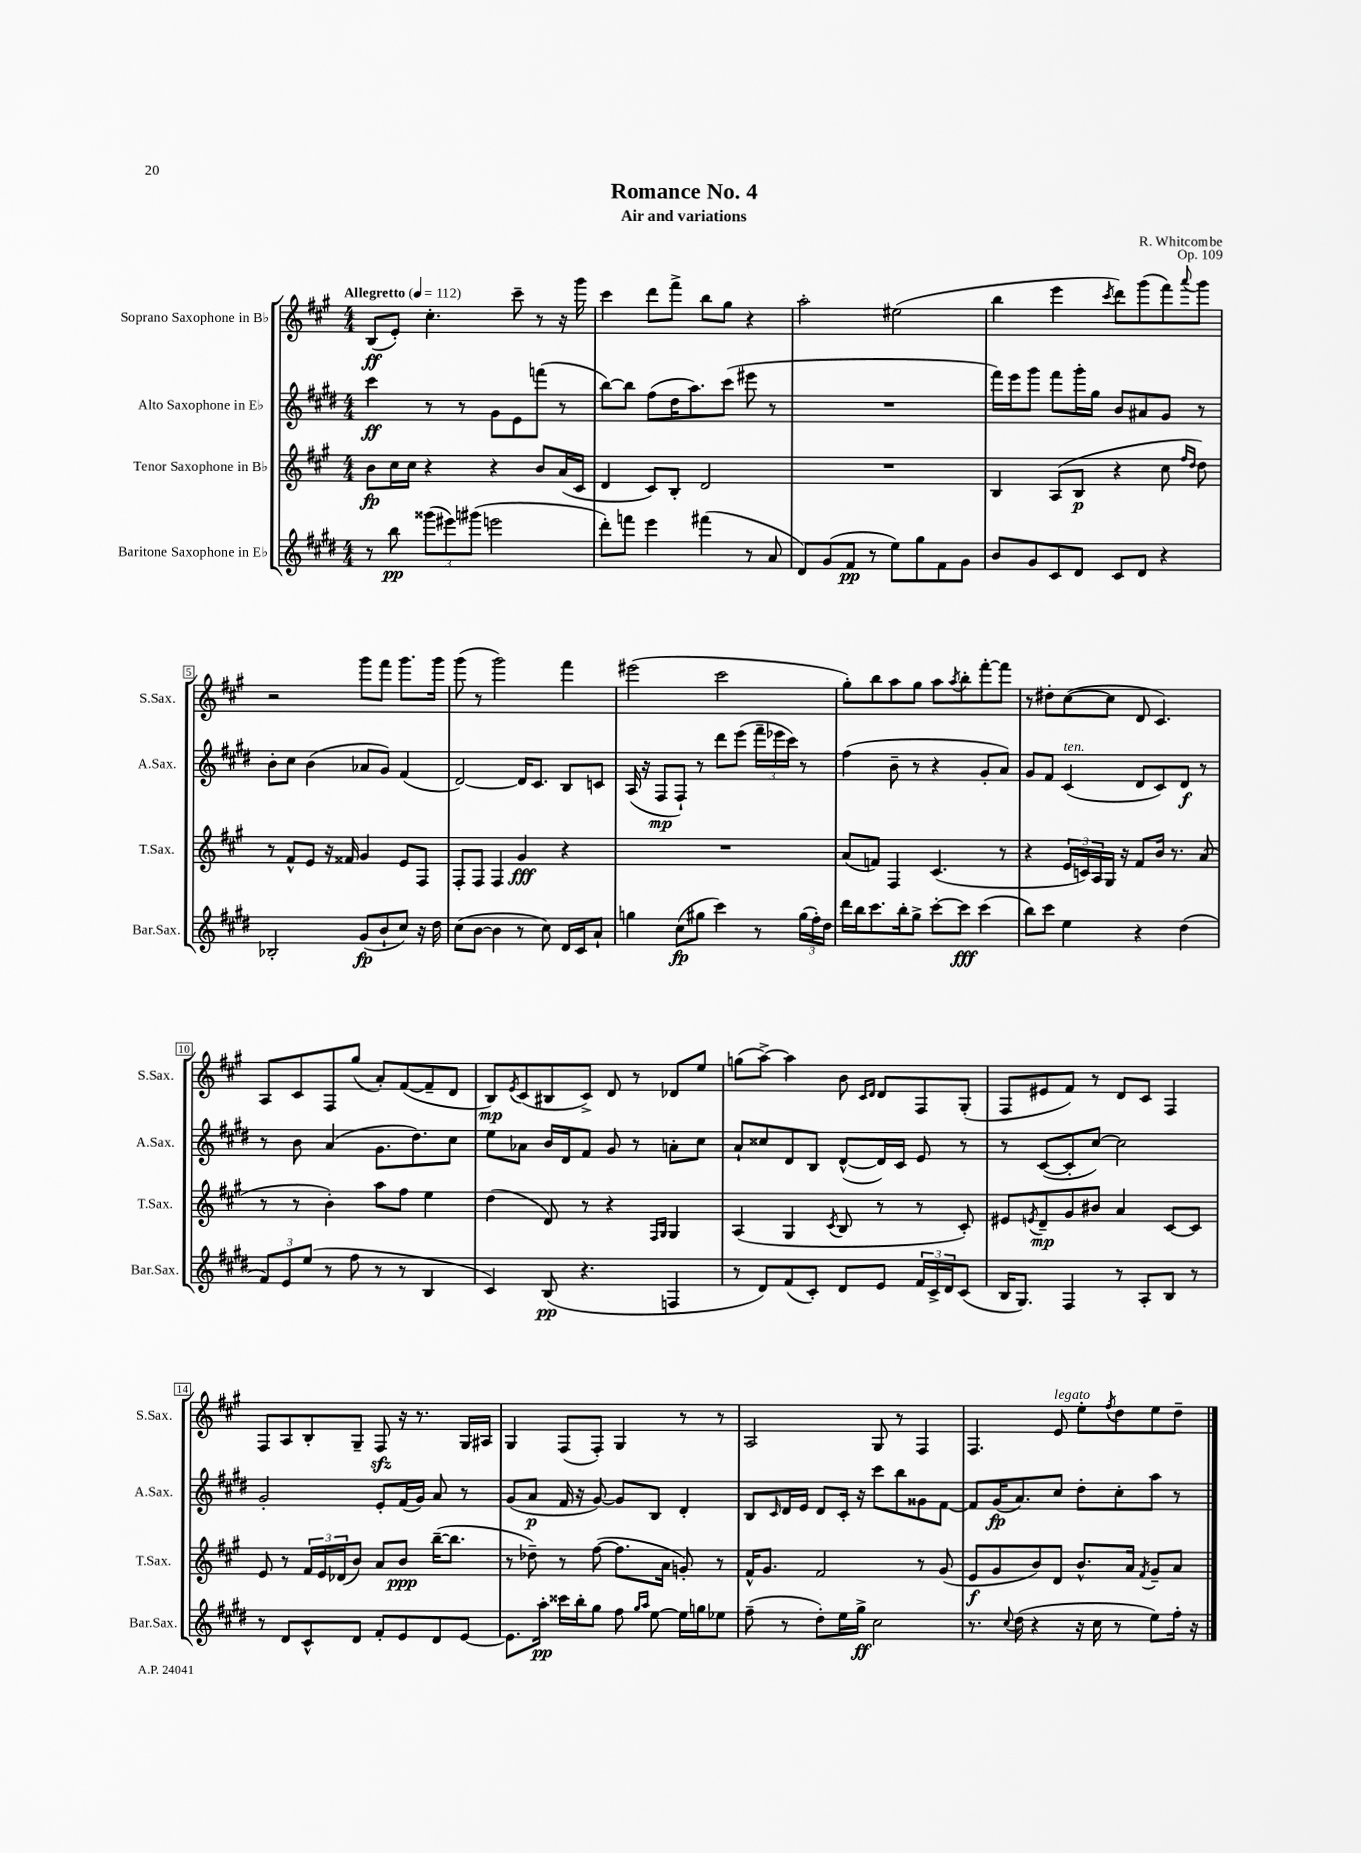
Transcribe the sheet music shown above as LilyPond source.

\header { title = "Romance No. 4" composer = "R. Whitcombe" subtitle = "Air and variations" opus = "Op. 109" }
<<
\new StaffGroup <<
\new Staff = "s0" \with { instrumentName = "Soprano Saxophone in Bb" shortInstrumentName = "S.Sax." } {
    \clef treble \key a \major \numericTimeSignature \time 4/4 \tempo "Allegretto" 4 = 112
    b8\ff( e'8-.) cis''4.-. cis'''8-- r8 r16 gis'''16 |
    cis'''4 d'''8 fis'''8-> b''8 gis''8 r4 |
    a''2-. eis''2( |
    b''4 e'''4 \acciaccatura { cis'''8 } d'''8) gis'''8( fis'''8) \appoggiatura { a'''8 } gis'''8 |
    r2 gis'''8 fis'''8 gis'''8. gis'''16 |
    gis'''8( r8 gis'''2) fis'''4 |
    eis'''2( cis'''2 |
    gis''8-.) b''8 a''8 gis''8 a''8 \acciaccatura { a''8 } b''8-. fis'''8~-. fis'''8 |
    r8 dis''8-. cis''8~( cis''8 d'8 cis'4.) |
    a8 cis'8 fis8 gis''8( a'8-.) fis'8~( fis'8-- d'8 |
    b8\mp) \acciaccatura { e'8 } cis'8( bis8 cis'8->) d'8 r8 des'8 e''8 |
    g''8( a''8~->) a''4 b'8 \grace { cis'16 d'16 } d'8 fis8 gis8-.( |
    fis8 eis'8 fis'8) r8 d'8 cis'8 fis4 |
    fis8 a8 b8-. gis8-- fis8\sfz r16 r8. gis16 ais16 |
    gis4 fis8( fis8-.) gis4 r8 r8 |
    a2 gis8 r8 fis4 |
    fis4. e'8^\markup { \italic "legato" } e''8-. \acciaccatura { fis''8 } d''8 e''8 d''8-- \bar "|." |
}
\new Staff = "s1" \with { instrumentName = "Alto Saxophone in Eb" shortInstrumentName = "A.Sax." } {
    \clef treble \key e \major \numericTimeSignature \time 4/4
    cis'''4\ff r8 r8 gis'8 e'8 f'''8( r8 |
    b''8~) b''8 fis''8( dis''16 a''8.) cis'''8( eis'''8 r8 |
    R1 |
    fis'''16) e'''16 gis'''8 fis'''8 gis'''16-. gis''16 b'8 ais'8 gis'8 r8 |
    b'8-. cis''8 b'4( aes'8 gis'8) fis'4( |
    dis'2~) dis'16 cis'8. b8 c'8 |
    a16( r16 fis8\mp fis8-!) r8 dis'''8 e'''8( \tuplet 3/2 { fis'''16-- ees'''16 cis'''16) } r8 |
    fis''4( b'8-- r8 r4 gis'8-. a'8) |
    gis'8 fis'8 cis'4^\markup { \italic "ten." }( dis'8 cis'8) dis'8\f r8 |
    r8 b'8 a'4( gis'8. dis''8.) cis''8 |
    e''8 aes'8 b'16 dis'16 fis'8 gis'8 r8 a'8-. cis''8 |
    a'8-! cisis''8 dis'8 b8 dis'8~-^( dis'16) cis'16 e'8 r8 |
    r8 cis'8~( cis'8-. cis''8~) cis''2 |
    gis'2-. e'8-. fis'16( gis'16) a'8 r8 |
    gis'8( a'8\p fis'16 r16 gis'8~) gis'8 b8 dis'4-. |
    b8 \grace { cis'16 } dis'16 e'16 dis'8 cis'16-. r16 cis'''8 b''8 gisis'8 fis'8~ |
    fis'8 gis'16\fp( a'8.) cis''8 dis''8-. cis''8-. a''8 r8 \bar "|." |
}
\new Staff = "s2" \with { instrumentName = "Tenor Saxophone in Bb" shortInstrumentName = "T.Sax." } {
    \clef treble \key a \major \numericTimeSignature \time 4/4
    b'8\fp cis''16 cis''16 r4 r4 b'8 a'16( cis'16 |
    d'4 cis'8) b8-. d'2 |
    R1 |
    b4 a8( b8\p r4 cis''8 \grace { fis''16 d''16 } d''8) |
    r8 fis'8-^ e'8 r16 fisis'16 gis'4 e'8 fis8 |
    fis8-. fis8 fis4 gis'4\fff r4 |
    R1 |
    a'8( f'8) fis4 cis'4.( r8 |
    r4 \tuplet 3/2 { e'16 c'16) a16 } gis16 r16 fis'8 b'16 r8. a'8( |
    r8 r8 b'4-.) a''8 fis''8 e''4 |
    d''4( d'8) r8 r4 \grace { fis16 gis16 } gis4 |
    a4( gis4 \acciaccatura { cis'8 } b8 r8 r8 cis'8-.) |
    eis'8 \acciaccatura { e'8 } d'8--\mp gis'8 bis'8 a'4 cis'8~ cis'8 |
    e'8 r8 \tuplet 3/2 { fis'16 e'16 des'16( } b'8) a'8 b'8\ppp b''16~--( b''8. |
    r8 des''8--) r8 fis''8~( fis''8. a'16 g'8-.) r8 |
    fis'16-^ gis'8. fis'2 r8 gis'8( |
    e'8\f gis'8 b'8) d'8 b'8.-^ a'16 \acciaccatura { fis'8 } gis'8-- a'8 \bar "|." |
}
\new Staff = "s3" \with { instrumentName = "Baritone Saxophone in Eb" shortInstrumentName = "Bar.Sax." } {
    \clef treble \key e \major \numericTimeSignature \time 4/4
    r8 b''8\pp \tuplet 3/2 { gisis'''8( eis'''8) gis'''8( } e'''2 |
    dis'''8-.) f'''8 e'''4 fis'''4( r8 a'8 |
    dis'8) gis'8( fis'8\pp r8 e''8) gis''8 fis'8 gis'8 |
    b'8 gis'8 cis'8 dis'8 cis'8 dis'8 r4 |
    bes2-. gis'8\fp( b'8-! cis''8) r16 dis''16 |
    cis''8( b'8~ b'4 r8 cis''8) dis'16 cis'16 a'8-! |
    g''4 cis''8\fp( gis''8 cis'''4) r8 \tuplet 3/2 { gis''16( fis''16-.) dis''16 } |
    dis'''16 b''16 cis'''8. b''16-. gis''8-> cis'''8~-. cis'''8\fff cis'''4( |
    b''8) cis'''8 e''4 r4 dis''4( |
    \tuplet 3/2 { fis'8) e'8 e''8( } r8 fis''8 r8 r8 b4 |
    cis'4) b8\pp( r4. f4 |
    r8 dis'8) fis'8( cis'8-.) dis'8 e'8 \tuplet 3/2 { fis'16 cis'16-> dis'16 } cis'8( |
    b16 gis8.) fis4 r8 a8-. b8 r8 |
    r8 dis'8 cis'8-^ dis'8 fis'8-. e'8 dis'8 e'8~ |
    e'8. a''16-.\pp cisis'''16 b''16-. gis''8 fis''8 \grace { gis''16 a''16 } e''8~ e''16 g''16 ees''8 |
    fis''8--( r8 dis''8-.) e''16 gis''16->\ff cis''2 |
    r8. \appoggiatura { cis''8 } dis''16( r4 r16 cis''16 r8 e''8) fis''16-. r16 \bar "|." |
}
>>
>>
\layout { \context { \Score \override BarNumber.stencil = #(make-stencil-boxer 0.1 0.3 ly:text-interface::print) } }
